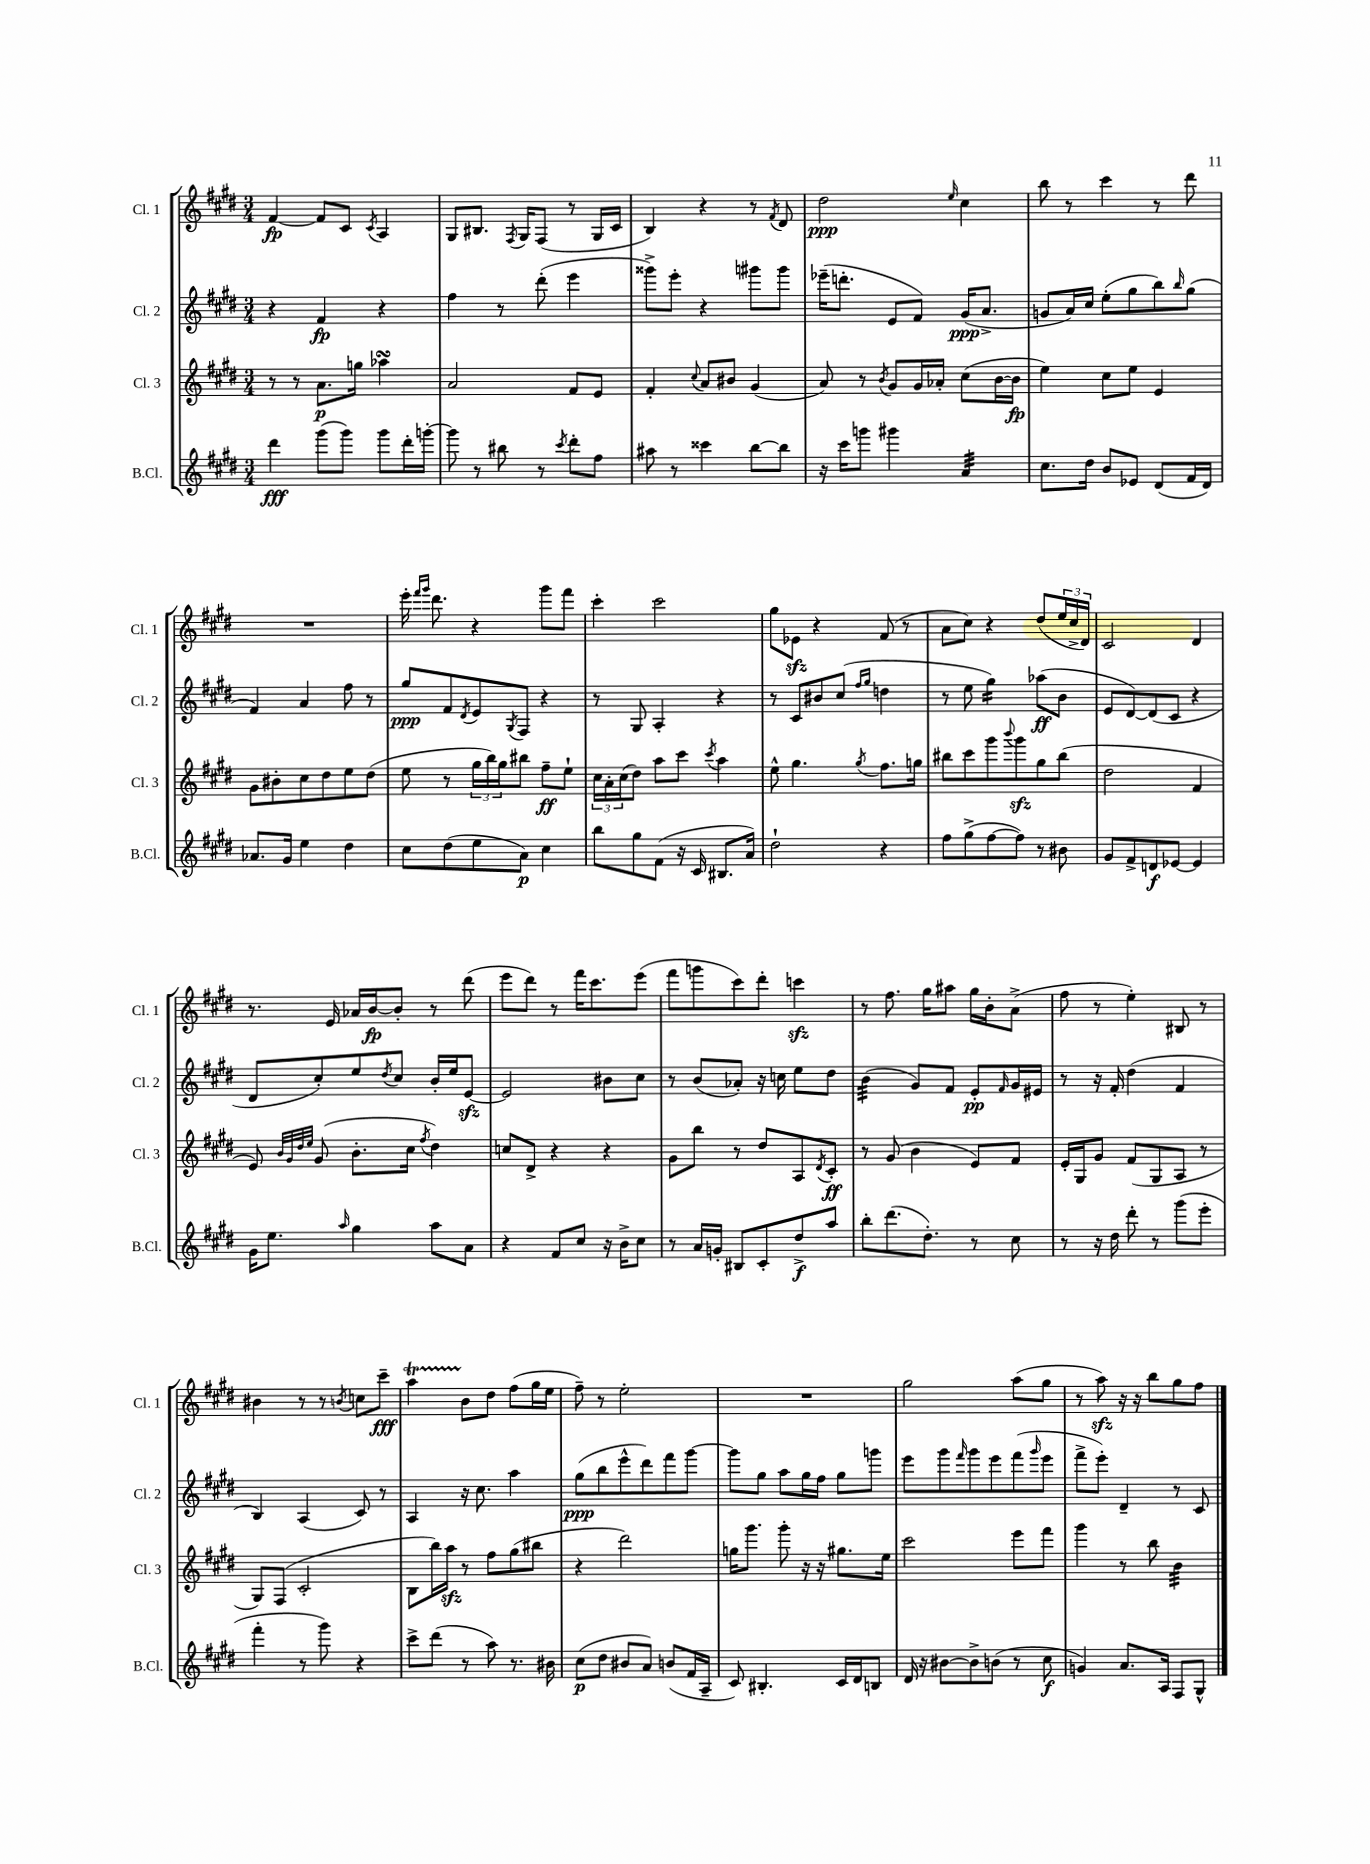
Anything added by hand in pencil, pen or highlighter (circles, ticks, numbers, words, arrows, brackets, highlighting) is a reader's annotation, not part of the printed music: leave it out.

**kern	**kern	**kern	**kern
*staff4	*staff3	*staff2	*staff1
*clefG2	*clefG2	*clefG2	*clefG2
*k[f#c#g#d#]	*k[f#c#g#d#]	*k[f#c#g#d#]	*k[f#c#g#d#]
*M3/4	*M3/4	*M3/4	*M3/4
4ddd#	8r	4r	[4f#
.	8r	.	.
(8ggg#	8.a	4f#	8f#]
8ggg#)	.	.	8c#
.	16gg	.	.
.	.	.	8qc#
8ggg#	4aa-	4r	4A
16ddd#'	.	.	.
[16ggg'	.	.	.
=	=	=	=
8ggg]	2a	4ff#	8G#
8r	.	.	8.B#
8bb#	.	8r	.
.	.	.	8qF#
.	.	.	16G#
8r	.	(8ddd#'	(8F#
8qccc#	.	.	.
8ddd#'	8f#	4eee	8r
8ff#	8e	.	16G#
.	.	.	16c#
=	=	=	=
8aa#	4f#'	8ggg##^)	4B)
8r	.	8eee'	.
.	8qqcc#	.	.
4ccc##	8a	4r	4r
.	8b#	.	.
[8bb	(4g#	8ggg#	8r
.	.	.	8qf#
8bb]	.	8ggg#	8d#
=	=	=	=
16r	8a)	(16eee-~	2dd#
16ccc#	.	8.ddd'	.
8ggg	8r	.	.
.	8qb	.	.
4ggg#	8g#	8e	.
.	16g#	8f#)	.
.	16a-'	.	.
.	.	.	16qqee
4a	(8cc#	(16g#	4cc#
.	.	8.a^	.
.	[16b	.	.
.	16b]	.	.
=	=	=	=
8.cc#	4ee)	8g	8bb
.	.	16a)	8r
16dd#	.	16cc#	.
8b	8cc#	(8ee'	4ccc#
8e-	8ee	8gg#	.
(8d#	4e	8bb)	8r
.	.	16qqbb	.
16f#	.	(8gg#	8ddd#
16d#)	.	.	.
=	=	=	=
8.a-	8g#	4f#)	2.r
.	8b#'	.	.
16g#	.	.	.
4ee	8cc#	4a	.
.	8dd#	.	.
4dd#	8ee	8ff#	.
.	(8dd#	8r	.
=	=	=	=
8cc#	8ee	8gg#	16eee'
.	.	.	16qqfff#
.	.	.	16qqggg#
.	.	.	8.ddd#
(8dd#	8r	8f#	.
.	.	8qd#	.
8ee	24gg#	8e	4r
.	24bb)	.	.
.	24gg#	.	.
.	.	8qG#	.
8a)	8bb#	8F#	.
4cc#	8ff#~	4r	8ggg#
.	8ee`	.	8fff#
=	=	=	=
8bb	24cc#	8r	4ccc#'
.	24a'	.	.
.	(24cc#	.	.
8gg#	8dd#)	8G#	.
(8f#	8aa	4A'	2ccc#
16r	8ccc#	.	.
16c#	.	.	.
.	8qccc#	.	.
8.B#	4aa	4r	.
16a)	.	.	.
=	=	=	=
2dd#`	8ee^^	8r	8gg#
.	4.gg#	8c#	8e-
.	.	8b#	4r
.	.	(8cc#	.
.	.	16qqff#	.
.	8qgg#	16qqgg#	.
4r	8.ff#	4dd	(8f#
.	.	.	8r
.	16gg	.	.
=	=	=	=
8ff#	8bb#	8r	8a
(8gg#^	8ccc#	8ee	8cc#)
[8ff#	8ggg#	4gg#)	4r
.	8qqbbb	.	.
8ff#])	8ggg#	.	.
8r	8gg#	(8aa-	(8dd#
8b#	(8bb#	8b	24ee
.	.	.	24cc#^
.	.	.	24d#)
=	=	=	=
8g#	2dd#	8e	2c#
8f#^	.	[8d#)	.
8d	.	(8d#]	.
[8e-	.	8c#	.
4e-]	4f#	4r	4d#
=	=	=	=
16g#	8e)	8d#	8.r
8.ee	.	.	.
.	32qqb	.	.
.	32qqg#	.	.
.	32qqdd#	.	.
.	32qqee	.	.
.	(8g#	8cc#')	.
.	.	.	16e
16qqaa	.	.	.
4gg#	8.b'	8ee	16a-
.	.	.	[16b
.	.	8qdd#	.
.	.	8cc#	8b']
.	16cc#	.	.
.	8qff#	.	.
8aa	4dd#)	16b'	8r
.	.	16ee	.
8a	.	[8e	(8ddd#
=	=	=	=
4r	8cc	2e]	8eee
.	8d#^	.	8ddd#)
8f#	4r	.	8r
8cc#	.	.	16fff#
.	.	.	8.ccc#
16r	4r	8b#	.
16b^	.	.	.
8cc#	.	8cc#	(8eee
=	=	=	=
8r	8g#	8r	8fff#
16a	8bb	(8b	8ggg
16g'	.	.	.
8B#	8r	8a-')	8ccc#)
8c#'	8dd#	16r	8ddd#'
.	.	16cc	.
8dd#^	8A	8ee	4ccc
.	8qd#	.	.
8aa	8c#'	8dd#	.
=	=	=	=
8bb'	8r	(4b	8r
(8.ddd#	(8g#	.	8.ff#
.	4b	8g#)	.
8.dd#')	.	.	16gg#
.	.	8f#	8aa#
8r	8e)	8e'	16gg#
.	.	.	16b'
.	.	16qqf#	.
8cc#	8f#	16g#	(8a^
.	.	16e#	.
=	=	=	=
8r	16e'	8r	8ff#
.	16G#	.	.
16r	8g#	16r	8r
16dd#	.	16f#'	.
8ddd#'	(8f#	(4dd#	4ee')
8r	8G#	.	.
(8ggg#	8A	4f#	8B#
8eee'	8r	.	8r
=	=	=	=
4fff#'	8G#)	4B)	4b#
.	(8F#	.	.
8r	2c#'	(4A	8r
8ggg#)	.	.	8r
.	.	.	8qb
4r	.	8c#)	8cc
.	.	8r	8ccc#~
=	=	=	=
8ccc#^	8B	4A	4aa
(8ddd#	16bb)	.	.
.	16aa	.	.
8r	8r	16r	8b
.	.	8.cc#	.
8aa)	8ff#	.	8dd#
8.r	(8gg#	4aa	(8ff#
.	8bb#	.	16gg#
16b#	.	.	16ee
=	=	=	=
(8cc#	4r	(8gg#	8ff#~)
8dd#	.	8bb	8r
8b#	2ddd#)	8eee^^	2ee'
8a)	.	8ddd#)	.
(8b	.	8fff#	.
16f#	.	[8ggg#	.
16A~	.	.	.
=	=	=	=
8c#)	16gg	8ggg#]	2.r
.	8.ggg#	.	.
4.B#'	.	8gg#	.
.	8ggg#'	8aa	.
.	16r	16gg#	.
.	16r	16ff#	.
16c#	8.gg#	8gg#	.
16d#	.	.	.
8B	.	8ggg	.
.	16ee	.	.
=	=	=	=
16d#	2ccc#	8eee	2gg#
16r	.	.	.
[8b#	.	8ggg#	.
.	.	16qqfff#	.
8b#^]	.	8ggg#	.
(8b	.	8eee	.
8r	8eee	(8fff#	(8aa
.	.	16qqggg#	.
8cc#	8fff#	8eee	8gg#
=	=	=	=
4g)	4ggg#	8fff#^	8r
.	.	8eee')	8aa)
8.a	8r	4d#~	16r
.	.	.	16r
.	8bb	.	8bb
16A	.	.	.
8F#	4b	8r	8gg#
8G#^^	.	8c#	8ff#
==	==	==	==
*-	*-	*-	*-
